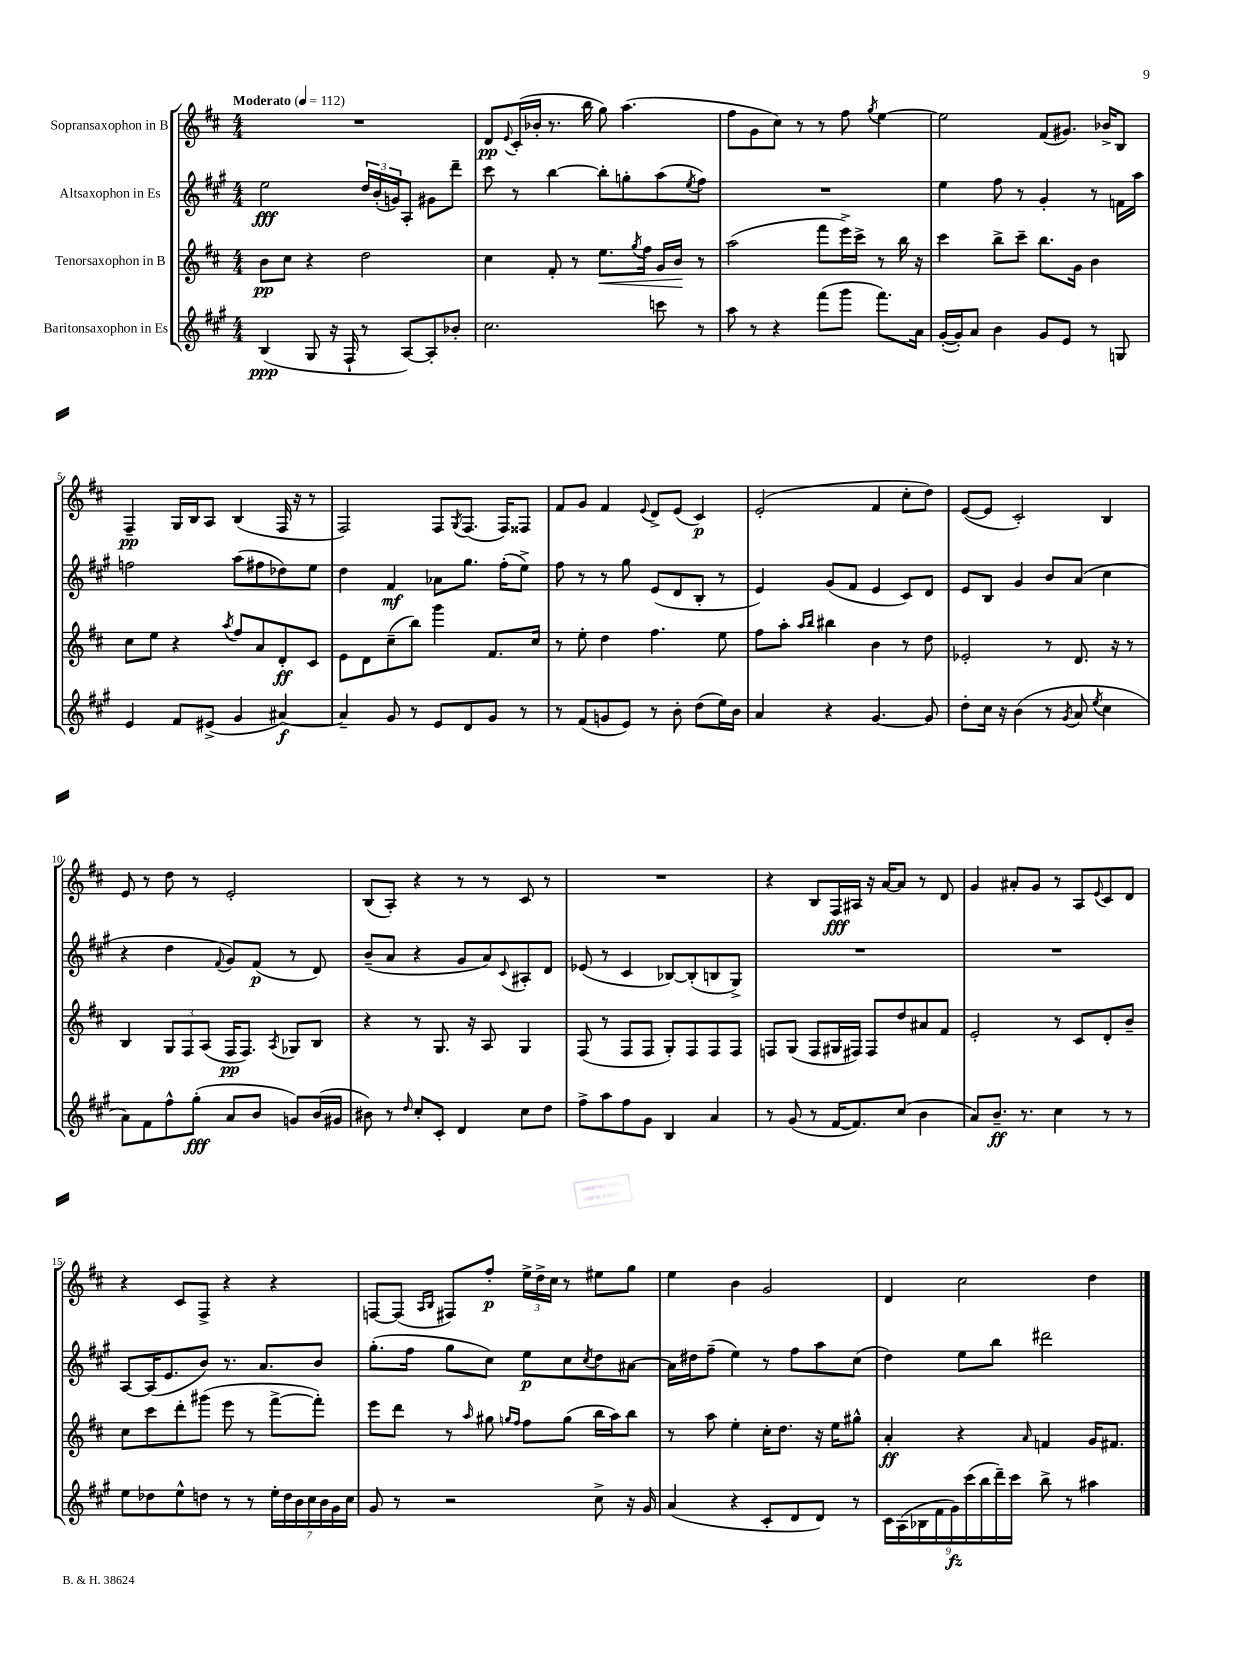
<<
\new StaffGroup <<
\new Staff = "s0" \with { instrumentName = "Sopransaxophon in B" } {
    \clef treble \key d \major \numericTimeSignature \time 4/4 \tempo "Moderato" 4 = 112
    R1 |
    d'8\pp \appoggiatura { e'8 } cis'16-.( bes'16-. r8. b''16 g''8) a''4.( |
    fis''8 g'8 cis''8) r8 r8 fis''8 \acciaccatura { g''8 } e''4~ |
    e''2 fis'8( gis'8.) bes'16-> b8 |
    fis4--\pp g16 b16 a8 b4( fis16 r16 r8 |
    fis2) fis8 \acciaccatura { g8 } fis8.( fis16) fisis8 |
    fis'8 g'8 fis'4 \appoggiatura { e'8 } d'8-> e'8( cis'4\p) |
    e'2-.( fis'4 cis''8-. d''8) |
    e'8~( e'8 cis'2-.) b4 |
    e'8 r8 d''8 r8 e'2-. |
    b8( a8-.) r4 r8 r8 cis'8 r8 |
    R1 |
    r4 b8 fis16\fff ais16 r16 a'16~ a'8 r8 d'8 |
    g'4 ais'8-. g'8 r8 a8 \appoggiatura { e'8 } cis'8 d'8 |
    r4 cis'8 fis8-> r4 r4 |
    f8~ f8( \grace { a16 b16 } fis8) fis''8-.\p \tuplet 3/2 { e''16-> d''16-> cis''16 } r8 eis''8 g''8 |
    e''4 b'4 g'2 |
    d'4 cis''2 d''4 \bar "|." |
}
\new Staff = "s1" \with { instrumentName = "Altsaxophon in Es" } {
    \clef treble \key a \major \numericTimeSignature \time 4/4
    e''2\fff \tuplet 3/2 { d''16 b'16-.( g'16) } a8-. gis'8 d'''8-- |
    cis'''8 r8 b''4~ b''8-. g''8-. a''8( \acciaccatura { e''8 } fis''8) |
    R1 |
    e''4 fis''8 r8 gis'4-. r8 f'16 a''16 |
    f''2 a''8( fis''8 des''8) e''8 |
    d''4 fis'4\mf aes'8 gis''8. fis''16-.( e''8->) |
    fis''8 r8 r8 gis''8 e'8( d'8 b8-. r8 |
    e'4) gis'8( fis'8 e'4 cis'8) d'8 |
    e'8 b8 gis'4 b'8 a'8( cis''4 |
    r4 d''4 \appoggiatura { fis'8 } gis'8) fis'8\p( r8 d'8) |
    b'8--( a'8 r4 gis'8 a'8) \appoggiatura { cis'8 } ais8-. d'8 |
    ees'8( r8 cis'4 bes8~) bes8-.( b8 gis8->) |
    R1 |
    R1 |
    a8~ a16( e'8. b'8) r8. a'8. b'8 |
    gis''8.-.( fis''16 gis''8 cis''8) e''8\p cis''8 \acciaccatura { cis''8 } d''8 ais'8~ |
    ais'16 dis''16 fis''8--( e''4) r8 fis''8 a''8 cis''8( |
    d''4) e''8 b''8 dis'''2 \bar "|." |
}
\new Staff = "s2" \with { instrumentName = "Tenorsaxophon in B" } {
    \clef treble \key d \major \numericTimeSignature \time 4/4
    b'8\pp cis''8 r4 d''2 |
    cis''4 fis'8-. r8 e''8.\< \acciaccatura { g''8 } fis''16 g'16 b'16\! r8 |
    a''2( fis'''8 e'''16->) cis'''16-> r8 b''16 r16 |
    cis'''4 b''8-> cis'''8-- b''8. g'16 b'4 |
    cis''8 e''8 r4 \acciaccatura { a''8 } fis''8 a'8 d'8-.\ff cis'8 |
    e'8 d'8 cis''8--( b''8) g'''4 fis'8. cis''16 |
    r8 e''8-. d''4 fis''4. e''8 |
    fis''8 a''8-. \grace { a''16 b''16 } bis''4 b'4 r8 d''8 |
    ees'2-. r8 d'8. r16 r8 |
    b4 \tuplet 3/2 { g8 fis8 a8( } fis16\pp fis8.) \acciaccatura { a8 } ges8 b8 |
    r4 r8 g8. r16 a8 g4 |
    fis8( r8 fis8 fis8 g8-.) fis8 fis8 fis8 |
    f8 g8( f8 gis16 fis16) fis8 d''8 ais'8 fis'8 |
    e'2-. r8 cis'8 d'8-. b'8-- |
    cis''8 cis'''8 d'''8-. gis'''8( e'''8 r8 fis'''8~-> fis'''8-.) |
    e'''8 d'''8 r8 \grace { a''16 } gis''8 \grace { g''16 fis''16 } fis''8 g''8( b''16 a''16) b''8 |
    r8 a''8 e''4-. cis''16-. d''8. r16 e''16 gis''8-^ |
    a'4-.\ff r4 \grace { a'16 } f'4 g'16 fis'8. \bar "|." |
}
\new Staff = "s3" \with { instrumentName = "Baritonsaxophon in Es" } {
    \clef treble \key a \major \numericTimeSignature \time 4/4
    b4\ppp( gis8 r16 fis16-! r8 a8~) a8-. bes'8-. |
    cis''2. c'''8 r8 |
    a''8 r8 r4 fis'''8( gis'''8 fis'''8.) a'16 |
    gis'16~-.( gis'16-.) a'8 b'4 gis'8 e'8 r8 g8 |
    e'4 fis'8 eis'8->( gis'4 ais'4~\f) |
    ais'4-- gis'8 r8 e'8 d'8 gis'8 r8 |
    r8 fis'8( g'8 e'8) r8 b'8-. d''8( e''16) b'16 |
    a'4 r4 gis'4.~ gis'8 |
    d''8-. cis''16 r16 b'4( r8 \acciaccatura { gis'8 } a'8 \acciaccatura { e''8 } cis''4 |
    a'8) fis'8 fis''8-^ gis''8-.\fff( a'8 b'8 g'8) b'16( gis'16 |
    bis'8) r8 \grace { d''16 } cis''8-. cis'8-. d'4 cis''8 d''8 |
    fis''8-> a''8 fis''8 gis'8 b4 a'4 |
    r8 gis'8( r8 fis'16~ fis'8.) cis''8( b'4 |
    a'8) b'8.--\ff r8. cis''4 r8 r8 |
    e''8 des''8 e''8-^ d''8 r8 r8 \tuplet 7/4 { e''16-. d''16 b'16 cis''16 b'16 gis'16 cis''16 } |
    gis'8 r8 r2 cis''8-> r16 gis'16 |
    a'4( r4 cis'8-. d'8 d'8) r8 |
    \tuplet 9/8 { cis'16 a16( bes16 fis'16 gis'16\fz) cis'''16( b''16 d'''16--) cis'''16 } b''8-> r8 ais''4 \bar "|." |
}
>>
>>
